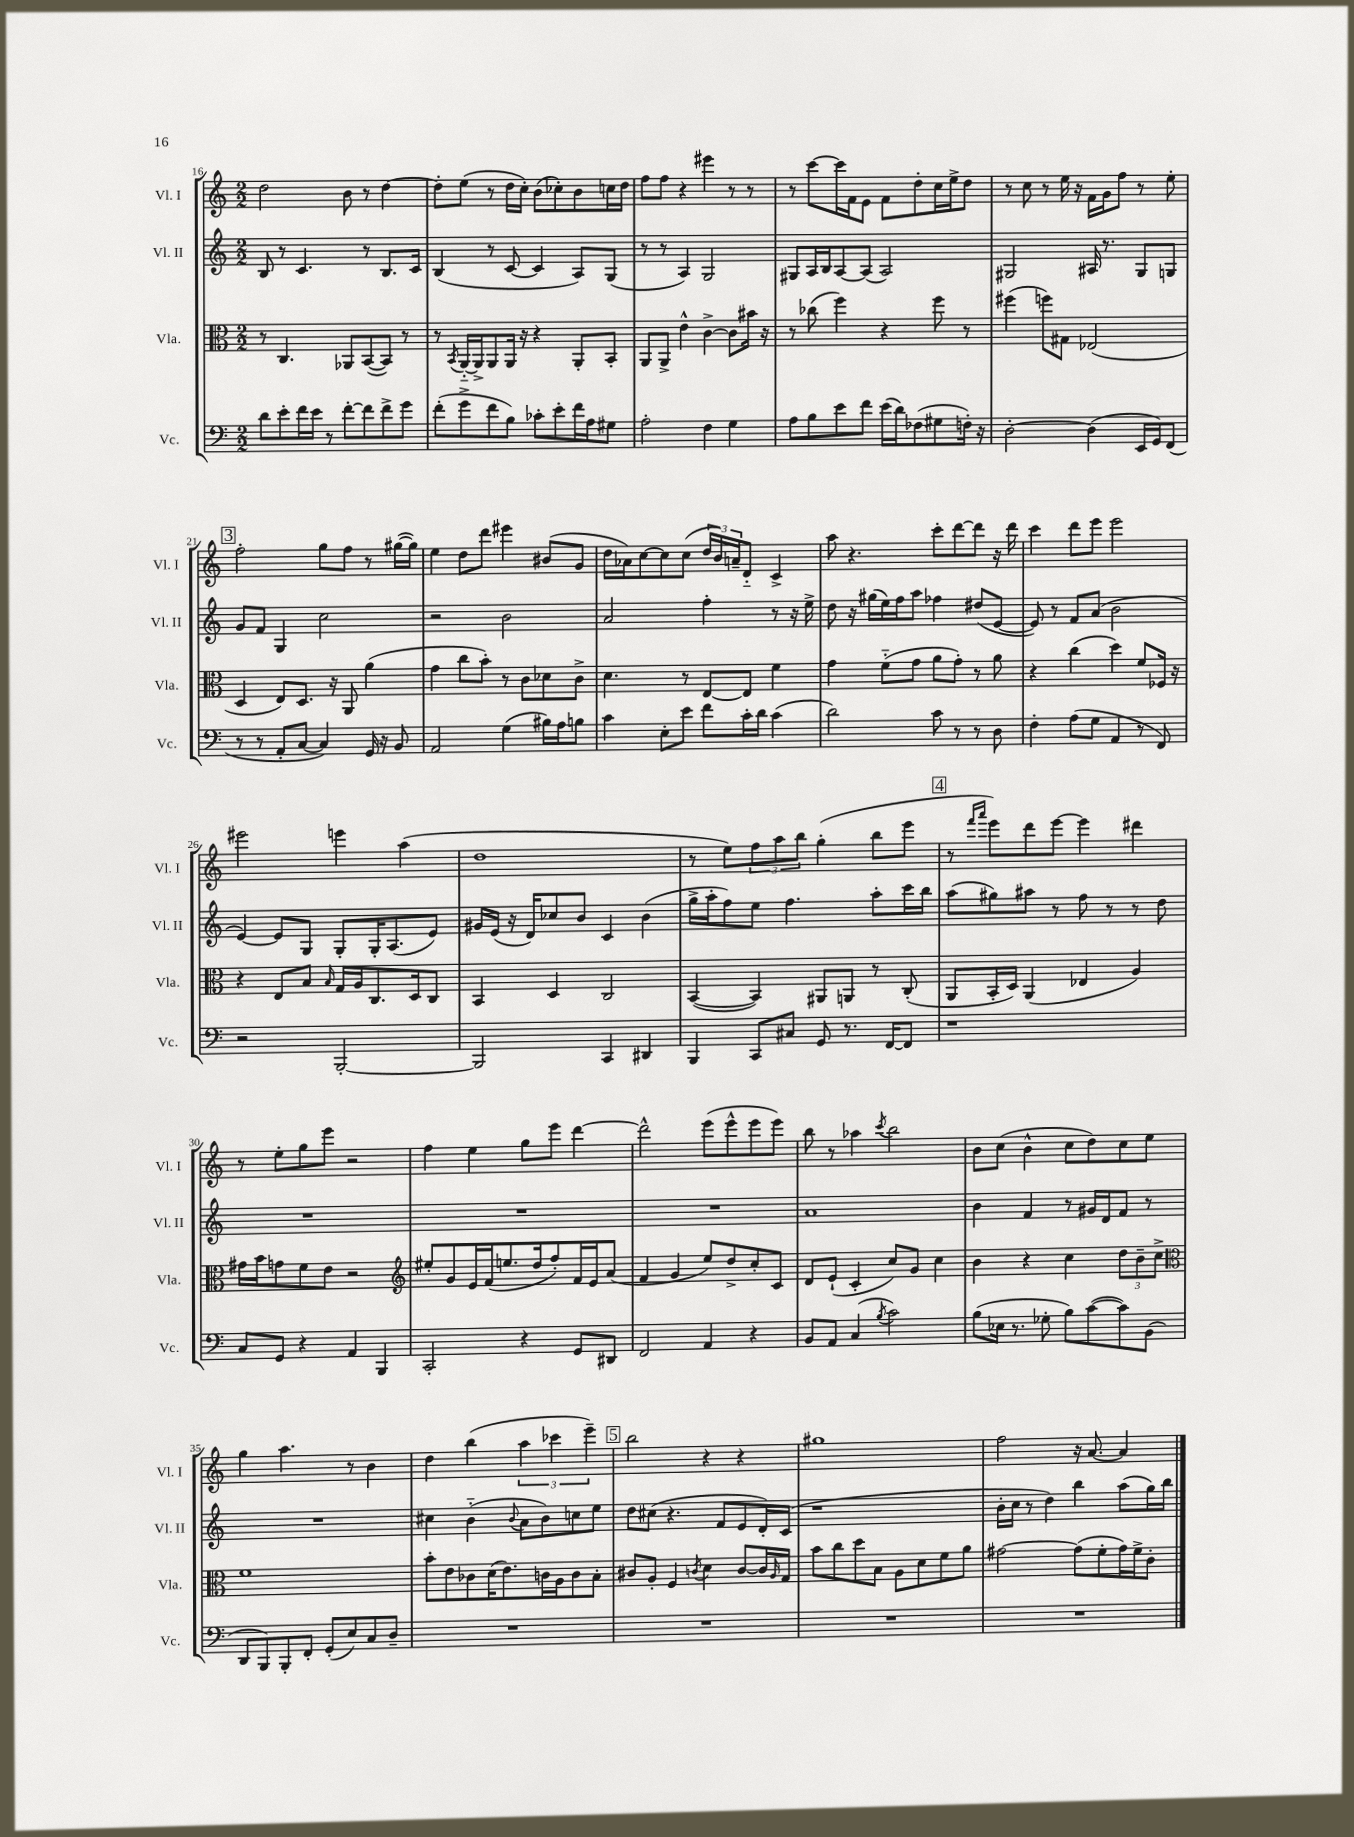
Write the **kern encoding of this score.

**kern	**kern	**kern	**kern
*staff4	*staff3	*staff2	*staff1
*clefF4	*clefC3	*clefG2	*clefG2
*k[]	*k[]	*k[]	*k[]
*M2/2	*M2/2	*M2/2	*M2/2
8d	8r	8B	2dd
8e'	4.C	8r	.
16f	.	4.c	.
16e	.	.	.
8r	.	.	.
[8f'	8AA-	.	8b
8f]	([8BB	8r	8r
8f^	8BB])	8.B	[4dd
8g	8r	.	.
.	.	16c	.
=	=	=	=
(8f'	8r	(4B	8dd']
.	8qBB	.	.
8g^	[16AA'~	.	(8ee
.	16AA^]	.	.
8f	8AA	8r	8r
8B)	16AA	[8c	16dd
.	16r	.	16cc')
8c-'	4r	4c]	(8b
8e'	.	.	8cc-')
16f	8AA'	8A)	8b
16A	.	.	.
8G#	8BB'	(8G	16cc
.	.	.	16dd
=	=	=	=
2A'	8AA	8r	8ff
.	8AA^	8r	8ff
.	4e^^	4A)	4r
4F	[4c^	2G	4eee#
4G	8c]	.	8r
.	16b#	.	8r
.	16r	.	.
=	=	=	=
8A	8r	8G#	8r
8B	(8cc-	16A	[8ccc
.	.	16B	.
8e	4ff)	[8A	16ccc]
.	.	.	16f
8f	.	(8A]	8e
(16e	4r	2A)	8f
16d)	.	.	.
(8F-	.	.	8dd'
8G#	8ff	.	16cc
.	.	.	16ee^
16F')	8r	.	8dd
16r	.	.	.
=	=	=	=
[2D'	(4ff#	2G#	8r
.	.	.	8cc
.	8ff)	.	8r
.	8G#	.	16ee
.	.	.	16r
(4D]	(2E-	16A#	16f
.	.	8.r	16g
.	.	.	8ff
16EE	.	8G#	8r
16GG)	.	.	.
(8FF	.	8G	8ee'
=	=	=	=
8r	4D	8g	2ff'
8r	.	8f	.
8AA'	8E)	4G	.
[8C	8.D	.	.
4C])	.	2cc	8gg
.	16r	.	.
.	8AA	.	8ff
16GG	(4a	.	8r
16r	.	.	.
8BB	.	.	([16gg#
.	.	.	16gg#])
=	=	=	=
2AA	4g	2r	4ee
.	8cc	.	8dd
.	8b')	.	8ddd
(4G	8r	2b	4eee#
.	8c	.	.
16B#)	8d-	.	(8b#
16A	.	.	.
8B	8c^	.	8g
=	=	=	=
4c	4.d	2a	16dd
.	.	.	16a-)
.	.	.	[8cc
8E'	.	.	8cc]
8e	8r	.	(8cc
8f	[8E	4ff'	24dd
.	.	.	24b)
.	.	.	24a~
16c'	8E]	.	8d'~
16d	.	.	.
(4c	4f	8r	4c^
.	.	16r	.
.	.	16ee^	.
=	=	=	=
2d)	4g	8dd	8aa
.	.	16r	4.r
.	.	(16gg#	.
.	(8f'~	16ee)	.
.	.	16ff	.
.	8g	8aa	.
8c	8a	4ff-	8ccc'
8r	8g')	.	[8ddd
8r	8r	(8dd#	8ddd]
8D	8a	[8e	16r
.	.	.	16ddd
=	=	=	=
4F'	4r	8e])	4ccc
.	.	8r	.
(8A	(4cc	8f	8ddd
8G	.	(8a	8eee
4AA	4dd)	2b	2eee
8r	8f	.	.
8FF)	16F-	.	.
.	16r	.	.
=	=	=	=
2r	4r	[4e)	2eee#
.	8E	8e]	.
.	8B	8G	.
.	16qqB	.	.
[2BBB'	16G	8G'	4eee
.	16A	.	.
.	8.C	16G'	.
.	.	(8.A	.
.	.	.	(4aa
.	16D	.	.
.	8C	8e)	.
=	=	=	=
2BBB]	4BB	16g#	1dd
.	.	(16e	.
.	.	16r	.
.	.	16d)	.
.	4D	8cc-	.
.	.	8b	.
4CC	2C	4c	.
4DD#	.	(4b	.
=	=	=	=
4BBB	([4BB	16gg^	8r
.	.	16aa'	.
.	.	8ff)	8ee)
8CC	4BB])	8ee	12ff
.	.	.	12aa
8C#	.	4.ff	.
.	.	.	12bb
8GG	8AA#	.	(4gg'
8.r	8AA	.	.
.	8r	8aa'	8bb
[16FF	.	.	.
8FF]	(8C'	16ccc	8eee
.	.	16bb	.
=	=	=	=
1r	8AA	(8aa	8r
.	.	.	16qqfff
.	.	.	16qqaaa
.	16BB'	8gg#)	8eee)
.	16D)	.	.
.	(4AA	8aa#	8ddd
.	.	8r	[8eee
.	4E-	8ff	4eee]
.	.	8r	.
.	4A)	8r	4ddd#
.	.	8dd	.
=	=	=	=
8C	16g#	1r	8r
.	16b	.	.
8GG	8g	.	8ee'
4r	8f	.	8gg
.	8e	.	8eee
4AA	2r	.	2r
4BBB	.	.	.
=	=	=	=
*	*clefG2	*	*
2CC'	8ee#'	1r	4ff
.	8g	.	.
.	16e	.	4ee
.	(16f	.	.
.	8.ee	.	.
4r	.	.	8gg
.	16dd	.	.
.	8ff')	.	8eee
8GG	16f	.	[4ddd
.	16e	.	.
8DD#	(8a	.	.
=	=	=	=
2FF	4f	1r	2ddd^^]
.	4g	.	.
4AA	8ee)	.	(8eee
.	8dd^	.	8eee^^
4r	8cc'	.	8eee
.	8c	.	8eee)
=	=	=	=
8BB	8d	1a	8bb
8AA	(8e`	.	8r
(4C	4c'	.	4aa-
8qB	.	.	8qccc
2c)	8cc)	.	2bb
.	8g	.	.
.	4cc	.	.
=	=	=	=
(8B	4b	4b	8b
16E-	.	.	(8cc
8.r	.	.	.
.	4r	4f	4b^^
8G-'	.	.	.
8B)	4cc	8r	8cc
([8c	.	16g#	8dd)
.	.	16d	.
8c])	12dd	8f	8cc
.	12b~	.	.
(8BB	.	8r	8ee
.	12cc^	.	.
=	=	=	=
*	*clefC3	*	*
8DD	1f	1r	4gg
8BBB)	.	.	.
8BBB'	.	.	4.aa
8FF'	.	.	.
(8GG'	.	.	.
8E)	.	.	8r
8C	.	.	4b
8D~	.	.	.
=	=	=	=
1r	8b'	4cc#	4dd
.	8e	.	.
.	8c-	(4b'~	(4bb
.	(16d	.	.
.	8.e)	.	.
.	.	8qqb	.
.	.	8a	6aa
.	16c	8b)	.
.	.	.	6ccc-
.	16A	.	.
.	8c	8cc	.
.	.	.	6eee~)
.	8B'	8ee	.
=	=	=	=
1r	8c#	8dd	2bb
.	8A'	(8cc#	.
.	4F	4.r	.
.	8qc	.	.
.	4d	.	4r
.	.	8f	.
.	[8c	8e	4r
.	16c]	16d')	.
.	16qqA	.	.
.	16G	(16c	.
=	=	=	=
1r	8b	1r	1gg#
.	8cc	.	.
.	8dd	.	.
.	8B	.	.
.	8A	.	.
.	8d	.	.
.	8f	.	.
.	8a	.	.
=	=	=	=
1r	[2g#	16b'	2ff
.	.	16cc	.
.	.	8r	.
.	.	4dd)	.
.	(8g#]	4bb	16r
.	.	.	[8.a
.	8f'	.	.
.	16g#)	(8aa	4a]
.	16f^	.	.
.	8c'	16gg)	.
.	.	16bb	.
==	==	==	==
*-	*-	*-	*-
